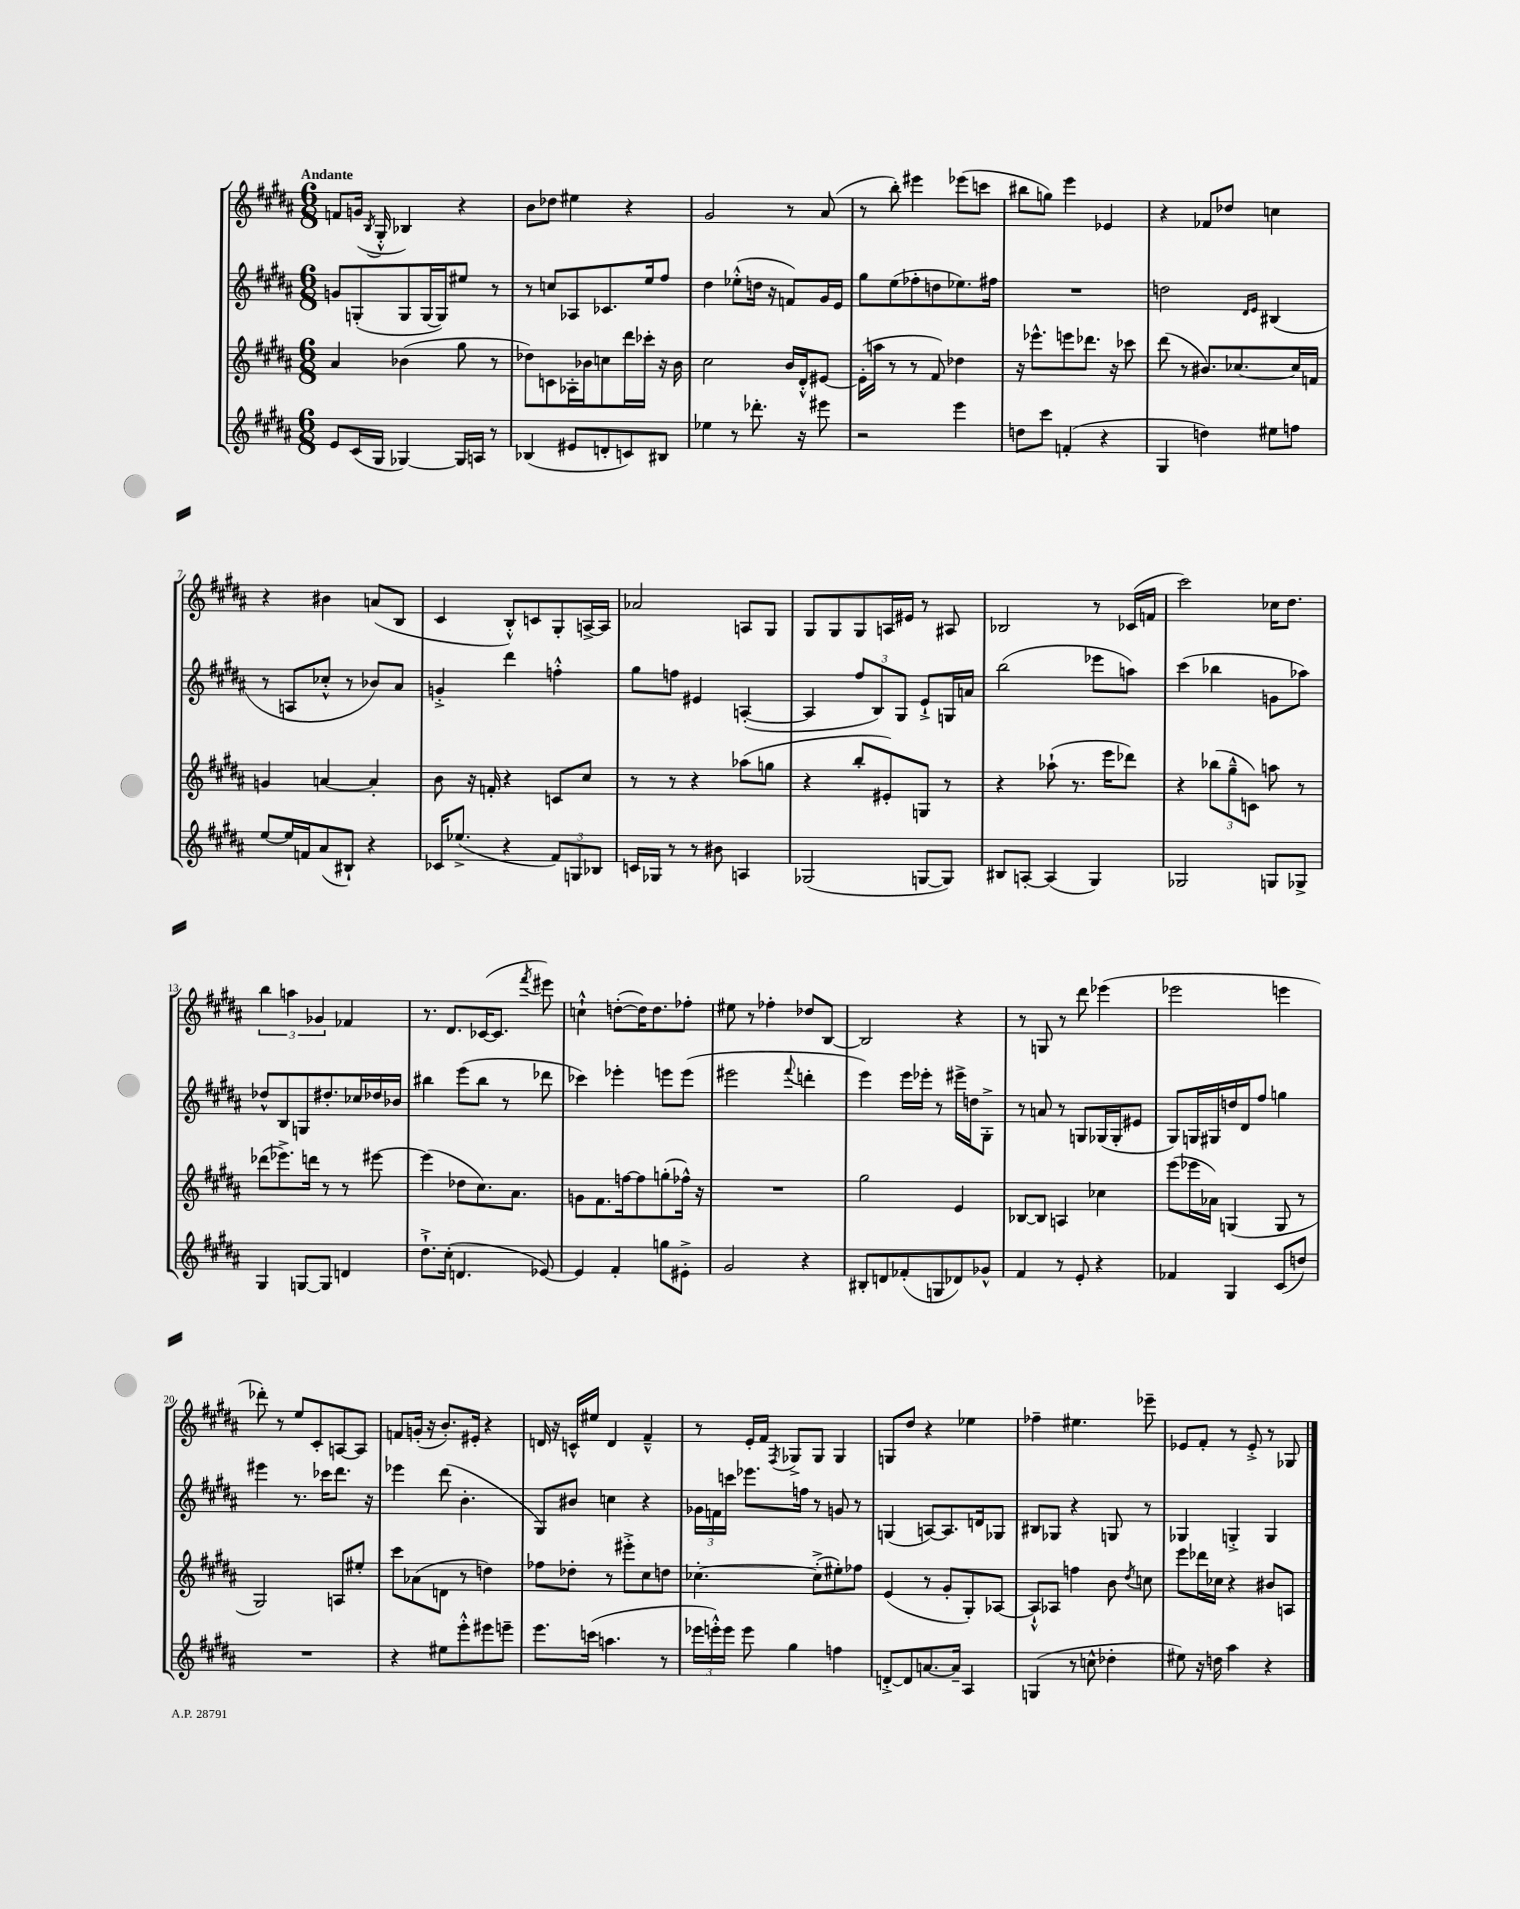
<<
\new StaffGroup <<
\new Staff = "s0" {
    \clef treble \key b \major \numericTimeSignature \time 6/8 \tempo "Andante"
    \autoBeamOff f'8[ g'16]( \acciaccatura { b8 } gis16-.-^ bes4) r4 |
    b'8[ des''8] eis''4 r4 |
    gis'2 r8 ais'8( |
    r8 b''8-.) eis'''4 ees'''8[( c'''8] |
    bis''8[ g''8]) e'''4 ees'4 |
    r4 fes'8[ des''8] c''4 |
    r4 bis'4 a'8[( b8] |
    cis'4 b8[-.-^) c'8 gis8-. a16~-> a16] |
    aes'2 a8[ gis8] |
    gis8[ gis8 gis8 a16 eis'16] r8 ais8 |
    bes2 r8 ces'16[( f'16] |
    cis'''2) ces''16[ dis''8.] |
    \tuplet 3/2 { b''4 a''4 ges'4 } fes'4 |
    r8. dis'8.[ ces'16~( ces'8.] \acciaccatura { fis'''8 } eis'''8) |
    c''4-!-^ d''8[~-.( d''16) d''8. fes''8]-. |
    eis''8 r8 fes''4-. des''8[ b8]~ |
    b2 r4 |
    r8 g8 r8 dis'''8 ees'''4( |
    ees'''2 e'''4 |
    des'''8-.) r8 e''8[ cis'8-. a8~ a8] |
    f'8[ g'16]-.( r16 b'8.[-.) eis'16]-. r4 |
    d'16 r16 c'16[-^ eis''16] d'4 fis'4---^ |
    r8 e'16[-. fis'16] \acciaccatura { fis8 } ges8[-> ges8] ges4 |
    g8[ dis''8] r4 ees''4 |
    fes''4-- eis''4. ees'''8-- |
    ees'8[ fis'8]-. r8 ees'8-.-> r8 ges8 \bar "|." |
}
\new Staff = "s1" {
    \clef treble \key b \major \numericTimeSignature \time 6/8
    \autoBeamOff g'8[ g8-.( g8 g16~ g16) eis''8] r8 |
    r8 c''8[ aes8 ces'8. e''16 fis''8] |
    dis''4 ees''8[-.-^( d''16] r16 f'8[) gis'16 e'16] |
    gis''8[ e''8( fes''8-. d''8 ees''8.) fis''16] |
    R2. |
    d''2 \grace { dis'16[ e'16] } bis4( |
    r8 a8[ ces''8]-.-^ r8 bes'8[) ais'8] |
    g'4-.-> dis'''4 f''4-.-^ |
    gis''8[ f''8] eis'4 a4~-.( |
    a4 \tuplet 3/2 { fis''8[ b8) gis8] } e'8[-!-> g16 a'16] |
    b''2( ees'''8[ a''8]) |
    cis'''4( bes''4 g'8[ aes''8]) |
    des''8[-^ b8 g8 dis''8.-. ces''16 des''16 bes'16] |
    bis''4 e'''8[( bis''8] r8 des'''8 |
    ces'''4) ees'''4-. e'''8[ e'''8]( |
    eis'''2 \appoggiatura { fis'''8 } d'''4-. |
    e'''4) e'''16[ ees'''16]-. r8 eis'''16[-> d''16 gis8]-.-> |
    r8 a'8 r8 g8[ ges16( ges16-. eis'8] |
    gis8[) g16 gis16 d''16 dis'16 fis''8] g''4 |
    eis'''4 r8. ces'''16[ dis'''8.] r16 |
    ees'''4 dis'''8( b'4.-. |
    gis8[) bis'8] c''4 r4 |
    \tuplet 3/2 { ges'16[ f'16 c'''16] } ees'''8.[ f''16] r8 g'8 r8 |
    g4( a8[~) a8. d'16 ges8] |
    bis8[ ges8] r4 g8 r8 |
    ges4 g4-.-> g4 \bar "|." |
}
\new Staff = "s2" {
    \clef treble \key b \major \numericTimeSignature \time 6/8
    \autoBeamOff ais'4 bes'4( gis''8 r8 |
    des''8[) c'8 aes16-. bes'16 c''8 dis'''16 ces'''16]-. r16 bes'16 |
    cis''2 b'16[ dis'16-.-^ eis'8]~ |
    eis'16[-.( a''16] r8 r8 fis'8) des''4 |
    r16 ees'''8.[-^ e'''8 des'''8.] r16 ces'''8 |
    dis'''8( r8 bis'8.[) ces''8.~ ces''16 f'16] |
    g'4 a'4~ a'4-. |
    b'8 r16 f'16-. r4 c'8[ cis''8] |
    r8 r8 r4 aes''8[( g''8] |
    r4 b''8[-. eis'8-.) g8] r8 |
    r4 aes''8-!( r8. e'''16[ des'''8]) |
    r4 \tuplet 3/2 { bes''8[( gis''8---^ c'8]) } a''8 r8 |
    des'''8[( ees'''8.->) d'''16] r8 r8 eis'''8~ |
    eis'''4( des''8[ cis''8.) ais'8.] |
    g'8[ fis'8. f''16~ f''8 g''8-.( fes''16]-^) r16 |
    R2. |
    gis''2 e'4 |
    bes8[~ bes8] a4 ces''4 |
    e'''8[( ees'''16 aes'16]) g4( g8 r8 |
    gis2) a8[ eis''8]-. |
    cis'''8[ aes'8( d'8] r8 d''4) |
    fes''8[ des''8]-. r8 eis'''8[-.-> cis''8 d''8] |
    ces''4.~-. ces''8[-.->( eis''8-.) fes''8] |
    e'4( r8 gis'8[-. gis8-.) aes8]~ |
    aes8[-!-^ aes8] f''4 b'8 \acciaccatura { dis''8 } c''8 |
    e'''8[ des'''16 ces''16] r4 bis'8[ a8] \bar "|." |
}
\new Staff = "s3" {
    \clef treble \key b \major \numericTimeSignature \time 6/8
    \autoBeamOff e'8[ cis'16( gis16] ges4~) ges16[ a16] r8 |
    bes4( eis'8[ d'8-. c'8) bis8] |
    ees''4 r8 des'''8.-. r16 eis'''8 |
    r2 e'''4 |
    d''8[ cis'''8] f'4-.( r4 |
    gis4 d''4) eis''8[ f''8] |
    e''8[~ e''16 f'16 ais'8( bis8]-!) r4 |
    ces'16[ ees''8.]->( r4 \tuplet 3/2 { fis'8[) g8 bes8] } |
    c'16[ ges16] r8 r8 bis'8 a4 |
    ges2( g8[~ g8]) |
    bis8[ a8]~-. a4( gis4) |
    ges2 g8[ ges8]-> |
    gis4 g8[~ g8] d'4 |
    dis''8.[-!-> cis''16]-.( d'4. ees'8~) |
    ees'4 fis'4-. g''8[ eis'8]-.-> |
    gis'2 r4 |
    bis8[-. d'8 fes'8-.( g8 des'8) ges'8]-^ |
    fis'4 r8 e'8-. r4 |
    fes'4 gis4 cis'8[( d''8]) |
    R2. |
    r4 eis''8[ e'''8-.-^ eis'''8 e'''8]-- |
    e'''8.[ c'''16]( a''4. r8 |
    \tuplet 3/2 { ees'''16[ e'''16-.-^) e'''16] } e'''8 gis''4 f''4 |
    d'8[~-.-> d'8 a'8.~ a'16]-- ais4 |
    g4( r8 c''8-^ des''4-. |
    eis''8) r16 d''16 ais''4 r4 \bar "|." |
}
>>
>>
